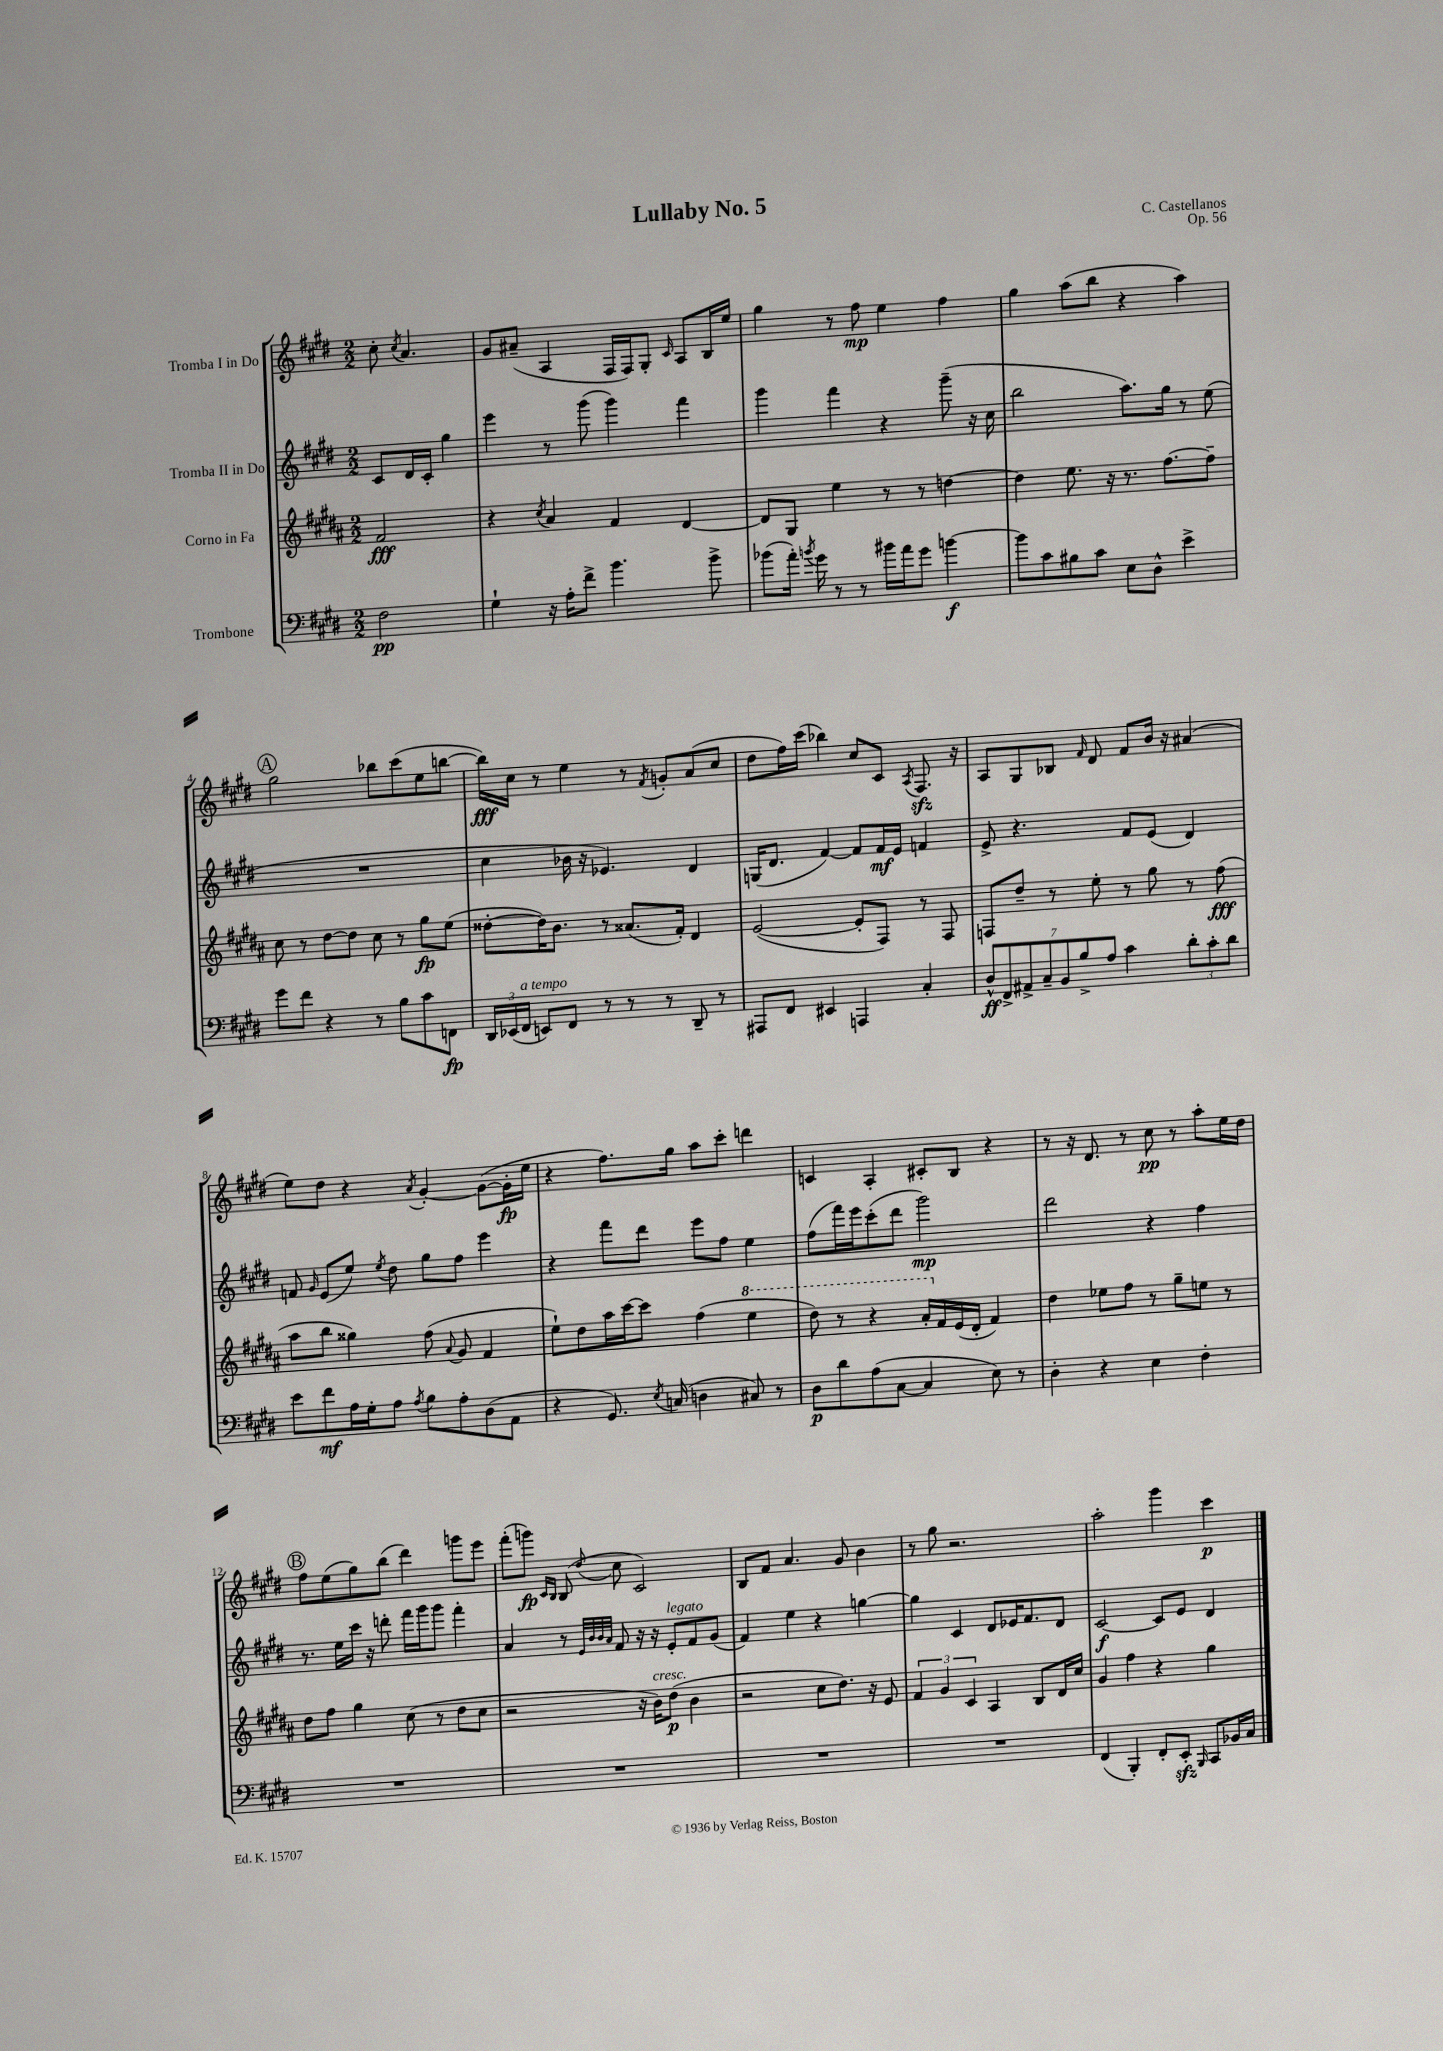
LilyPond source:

\header { title = "Lullaby No. 5" composer = "C. Castellanos" opus = "Op. 56" }
<<
\new StaffGroup <<
\new Staff = "s0" \with { instrumentName = "Tromba I in Do" } {
    \clef treble \key e \major \numericTimeSignature \time 2/2 \partial 2
    \autoBeamOff cis''8-. \acciaccatura { cis''8 } a'4. |
    gis'8[ ais'8]--( a4 fis16[ fis16) gis8]-. \grace { cis'16 } a8[ b16 e''16] |
    gis''4 r8 fis''8\mp e''4 fis''4 |
    gis''4 a''8[( b''8] r4 a''4) |
    \mark \markup { \circle "A" } gis''2 bes''8[ cis'''8( e''8 b''8]~ |
    b''16[\fff) cis''16] r8 e''4 r8 \acciaccatura { fis'8 } g'8[-. a'8( cis''8] |
    dis''8[ fis''16) cis'''16]( bes''4) cis''8[ cis'8] \acciaccatura { a8 } fis8.\sfz r16 |
    a8[ gis8 bes8] \grace { fis'16 } dis'8 fis'8[ b'16] r16 ais'4( |
    e''8[) dis''8] r4 \acciaccatura { a'8 } gis'4~-. gis'8[~( gis'16-.\fp e''16] |
    r4 fis''8.[) gis''16] a''8[ cis'''8]-. d'''4 |
    c'4 a4-. cis'8[-. b8] r4 |
    r8 r16 dis'8. r8 cis''8\pp r8 a''8[-. e''16 dis''16] |
    \mark \markup { \circle "B" } fis''8[ e''8( gis''8) b''8]( dis'''4) g'''8[ e'''8] |
    fis'''8[-.( g'''8]\fp) \grace { cis'16[ b16] } b8( \appoggiatura { dis''8 } cis''8 cis'2) |
    b8[ fis'8] a'4. gis'8 b'4 |
    r8 gis''8 r2. |
    a''2-. gis'''4 cis'''4\p \bar "|." |
}
\new Staff = "s1" \with { instrumentName = "Tromba II in Do" } {
    \clef treble \key e \major \numericTimeSignature \time 2/2 \partial 2
    \autoBeamOff cis'8[ dis'16 cis'16]-. gis''4 |
    e'''4 r8 gis'''8( gis'''4) fis'''4 |
    gis'''4 fis'''4 r4 gis'''8--( r16 cis''16 |
    b''2 a''8.[) gis''16] r8 e''8( |
    \mark \markup { \circle "A" } R1 |
    cis''4 bes'16 r16 ees'4.) dis'4 |
    g16[( dis'8.] fis'4~) fis'8[ fis'16\mf e'16] f'4 |
    e'8-> r4. fis'8[ e'8]( dis'4) |
    f'8 \grace { gis'16 } e'8[( e''8]) \acciaccatura { e''8 } dis''8 gis''8[ fis''8] e'''4 |
    r4 fis'''8[ dis'''8] e'''8[ fis''8] e''4 |
    fis''8[( fis'''16) e'''16 cis'''8-.( dis'''8] gis'''2\mp) |
    dis'''2 r4 fis''4 |
    \mark \markup { \circle "B" } r8. e''16[ cis'''16] r16 d'''8-. fis'''16[ gis'''16 gis'''8] fis'''4-. |
    a'4 r8 \grace { e'32[ b'32 b'32 a'32] } fis'8 r16 r16 e'8[-.^\markup { \italic "legato" } fis'8 gis'8]( |
    fis'4) e''4 r4 g''4~ |
    g''4 cis'4 dis'8[ ees'16 fis'8. dis'8] |
    cis'2~\f cis'8[ e'8] dis'4 \bar "|." |
}
\new Staff = "s2" \with { instrumentName = "Corno in Fa" } {
    \clef treble \key b \major \numericTimeSignature \time 2/2 \partial 2
    \autoBeamOff fis'2\fff |
    r4 \acciaccatura { cis''8 } ais'4 fis'4 dis'4~ |
    dis'8[ gis8] e''4 r8 r8 d''4~ |
    d''4 e''8. r16 r8. fis''8.[~ fis''8]-- |
    \mark \markup { \circle "A" } cis''8 r8 dis''8[~ dis''8] cis''8 r8 gis''8[\fp e''8]( |
    disis''8[~-. disis''16) b'8.] r8 aisis'8.[( fis'16]-.) dis'4 |
    e'2~( e'8[-. fis8]) r8 fis8 |
    f8[ dis''8]-- r8 e''8-. r8 gis''8 r8 fis''8\fff( |
    ais''8[ b''8] gisis''4) fis''8( \appoggiatura { ais'8 } gis'8 fis'4 |
    e''8[-!) dis''8 ais''16 cis'''16~ cis'''8] fis''4( \ottava #1 e'''4 |
    dis'''8) r8 r4 ais''16[-. \ottava #0 fis'16 e'16( dis'16]-. fis'4) |
    dis''4 ees''8[ fis''8] r8 gis''8[-- e''8] r8 |
    \mark \markup { \circle "B" } dis''8[ fis''8] gis''4 cis''8( r8 dis''8[ cis''8] |
    r2 r16 b'16[^\markup { \italic "cresc." }) dis''8]\p( b'4 |
    r2 cis''8[ dis''8.]) r16 e'8 |
    \tuplet 3/2 { fis'4 gis'4 cis'4 } ais4 b8[ dis'16 cis''16] |
    gis'4 fis''4 r4 gis''4 \bar "|." |
}
\new Staff = "s3" \with { instrumentName = "Trombone" } {
    \clef bass \key e \major \numericTimeSignature \time 2/2 \partial 2
    \autoBeamOff fis2\pp |
    gis4-! r16 a16[-. fis'8]-> b'4. b'8-> |
    bes'8[( a'16]-.) \acciaccatura { b'8 } gis'16 r8 r8 bis'16[ a'16 gis'8] b'4~\f |
    b'8[ cis'8 bis8 cis'8] e8[ dis8]-^ e'4-> |
    \mark \markup { \circle "A" } gis'8[ fis'8] r4 r8 b8[ cis'8 f,8]\fp |
    \tuplet 3/2 { dis,16[ ees,16( fis,16]^\markup { \italic "a tempo" } } e,8[) fis,8] r8 r8 r8 dis,8-- r8 |
    ais,,8[ fis,8] eis,4 a,,4 cis4-. |
    \tuplet 7/4 { dis8[-^\ff fis,8-> ais,8-> cis8-- b,8 b8-> a8] } cis'4 \tuplet 3/2 { dis'8[-. cis'8-. dis'8] } |
    e'8[ fis'8\mf a16 gis16-. a8] \acciaccatura { a8 } b8[ a8-. dis8( a,8] |
    r4 gis,8.) \acciaccatura { e8 } c16( d4 cis8) r8 |
    dis8[\p dis'8 a8( cis8]~ cis4 e8) r8 |
    dis4-. r4 e4 fis4-. |
    \mark \markup { \circle "B" } R1 |
    R1 |
    R1 |
    R1 |
    fis,4( b,,4-.) fis,8[-. e,8]-.\sfz \grace { b,,16 } cis,8[ bes,16 cis16] \bar "|." |
}
>>
>>
